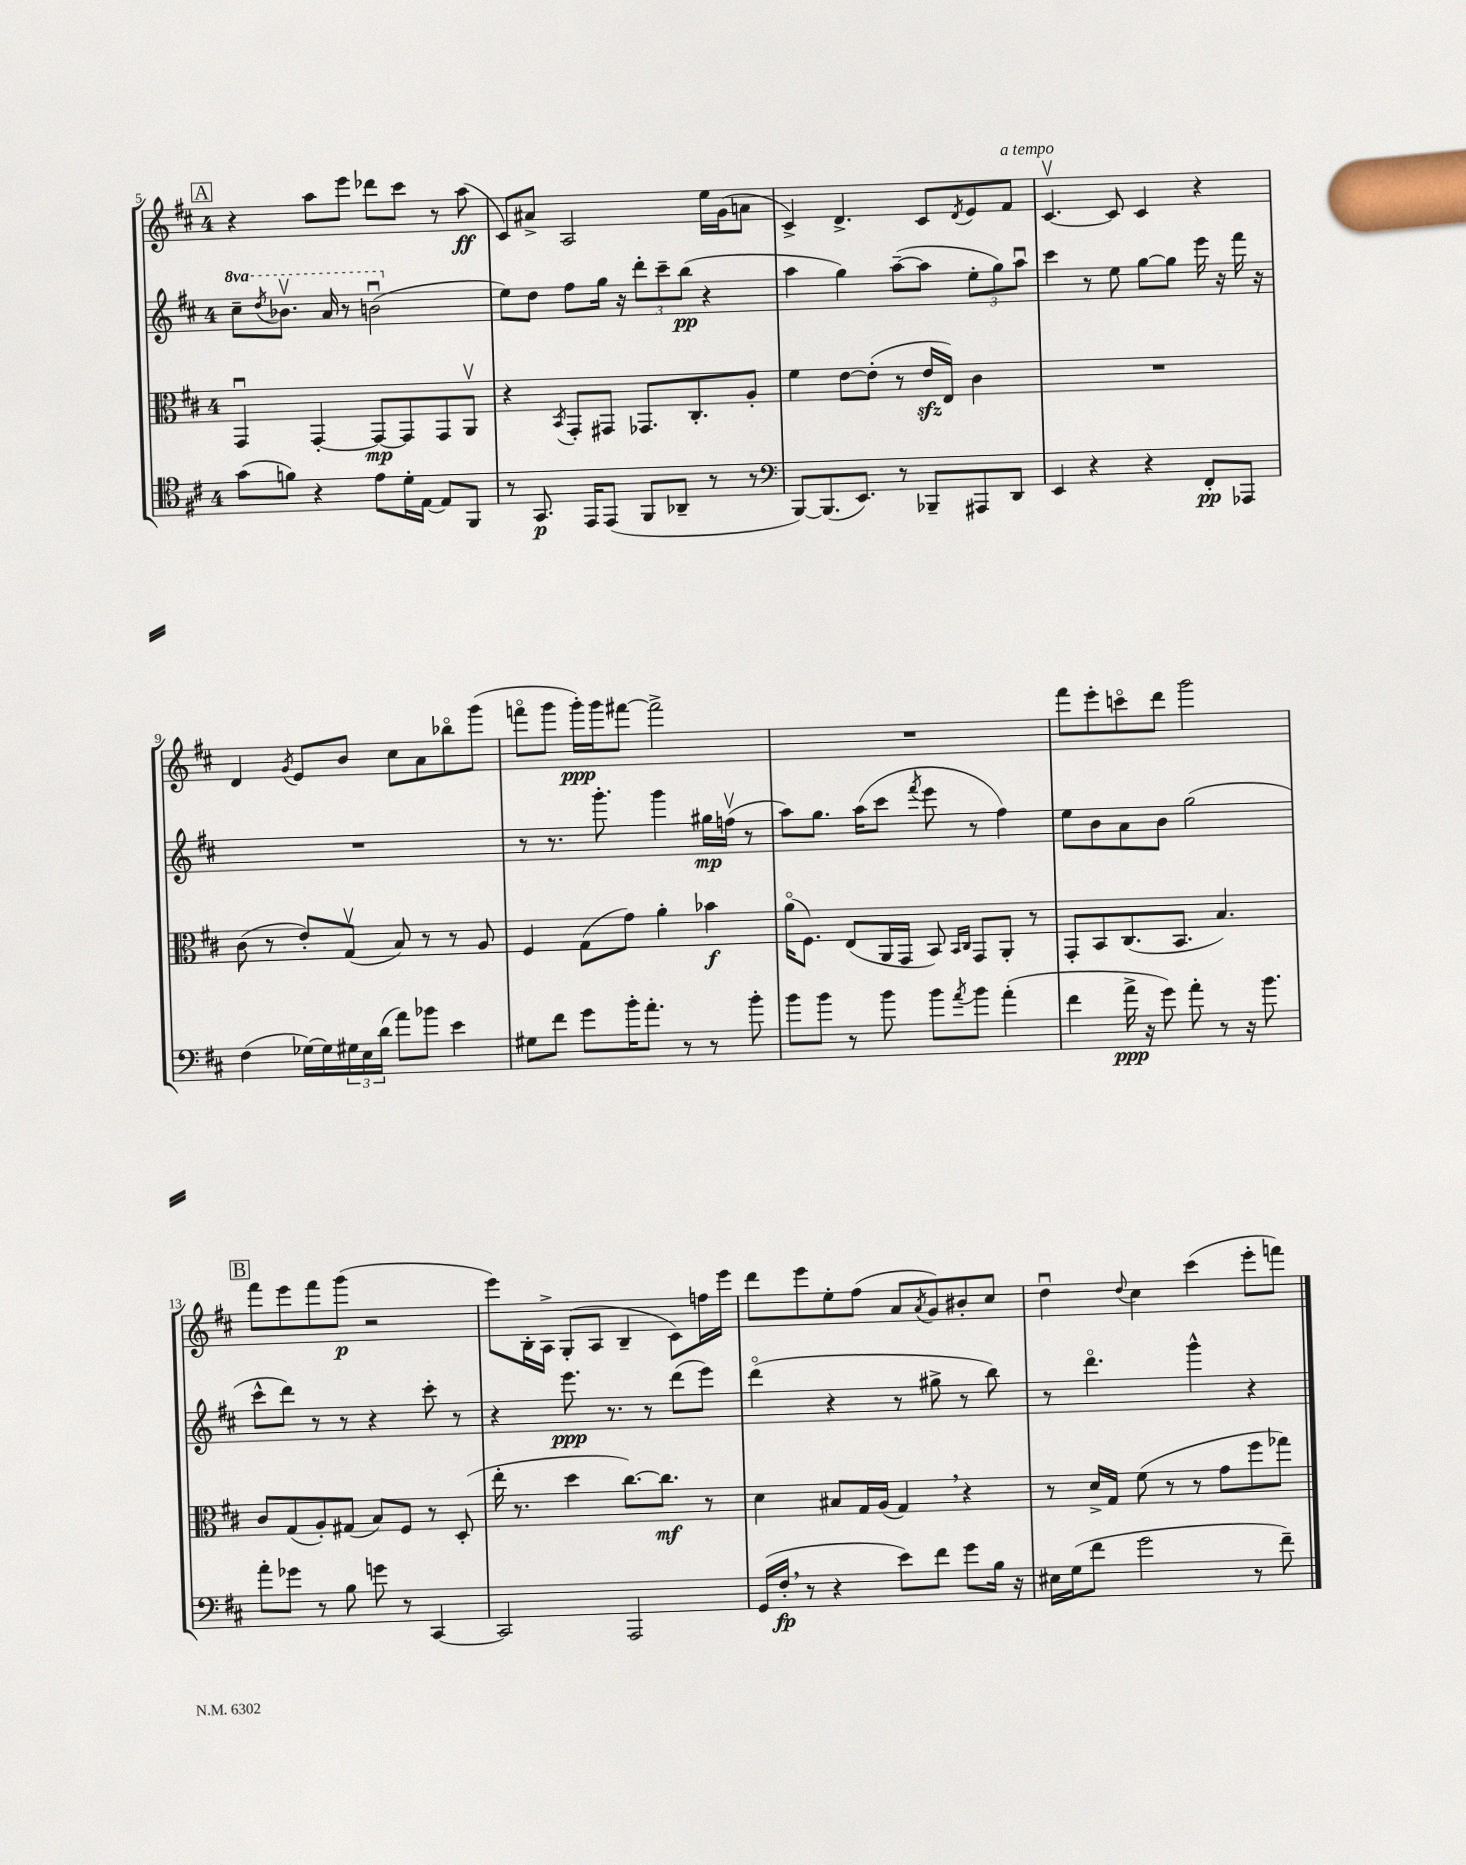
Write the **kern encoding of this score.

**kern	**kern	**kern	**kern
*staff4	*staff3	*staff2	*staff1
*clefC4	*clefC3	*clefG2	*clefG2
*k[f#c#]	*k[f#c#]	*k[f#c#]	*k[f#c#]
*M4/4	*M4/4	*M4/4	*M4/4
(8g	4GGu	8ccc#~	4r
.	.	8qddd	.
8f)	.	8.bb-v	.
4r	[4GG'	.	8aa
.	.	16aa	.
.	.	8r	8eee
8e	8GG_	(2bbu	8ddd-
16d'	8GG]	.	8ccc#
[16E	.	.	.
8E]	8GG	.	8r
8FF#	8AAv	.	(8aa
=	=	=	=
8r	4r	8ee)	8c#)
8.GG	.	8dd	8a#^
.	8qBB	.	.
.	8GG'	8ff#	2A
16EE	.	.	.
(8EE	8GG#	16gg	.
.	.	16r	.
8FF#	8.GG-	12ddd'	.
.	.	12ccc#~	.
8AA-~	.	.	.
.	.	(12bb	.
.	8.C#'	.	.
8r	.	4r	16ee
.	.	.	(16g
8r	8A'	.	8a
=	=	=	=
*clefF4	*	*	*
[8BBB)	4f#	4aa	4c#^)
(8.BBB]	.	.	.
.	[8e	4gg)	4.d^
8.EE)	.	.	.
.	(8e']	.	.
8r	8r	([8aa~	.
8BBB-~	16e	8aa]	8c#
.	16E)	.	.
.	.	.	8qd
8AAA#	4c#	12ee'	8e
.	.	12gg)	.
8DD	.	.	8f#
.	.	12aau	.
=	=	=	=
4EE	1r	4ccc#	[4.c#v
4r	.	8r	.
.	.	8ee	8c#]
4r	.	[8gg	4c#
.	.	8gg]	.
8FF#'	.	16eee	4r
.	.	16r	.
8AAA-	.	16fff#	.
.	.	16r	.
=	=	=	=
(4F#	(8c#	1r	4d
.	8r	.	.
.	.	.	8qg
[16G-)	8e')	.	8e
16G-]	.	.	.
24G#	(8Gv	.	8b
24E	.	.	.
(24d	.	.	.
8a)	8B)	.	8cc#
8b-	8r	.	8a
4e	8r	.	8bb-o
.	8A	.	(8ggg
=	=	=	=
8G#	4F#	8r	8fffo
8f#	.	8.r	8ggg
8g	(8G	.	16ggg')
.	.	8.ggg'	16ggg
16b'	8g)	.	[8fff#
8.a'	.	.	.
.	4a'	4ggg	2fff#^]
8r	.	.	.
8r	4b-	16gg#	.
.	.	(16ffv	.
8b'	.	8r	.
=	=	=	=
8b	(16ao	8aa)	1r
.	8.F#)	.	.
8b	.	8.gg	.
8r	(8E	.	.
.	.	(16aa	.
8b	16AA	8ccc#	.
.	16GG	.	.
.	.	8qfff#	.
8b	8BB)	8eee	.
.	16qqBB	.	.
8qa	16qqC#	.	.
8b	8GG	8r	.
(4a'	8AA'	4ff#)	.
.	8r	.	.
=	=	=	=
4f#	8GG'	8ee	8fff#
.	8BB	8b	8eee'
16a^	(8.C#	8a	8ccco
16r	.	.	.
8g)	.	8b	8ddd
.	8.BB	.	.
8a'	.	(2gg	2ggg
8r	4.B)	.	.
16r	.	.	.
8.b	.	.	.
=	=	=	=
8a'	8c#	8ccc#^^	8fff#
8g-	(8G	8ddd)	8eee
8r	8A')	8r	8fff#
8B	(8G#	8r	(8ggg
8g	8B)	4r	2r
8r	8F#	.	.
[4CC#	8r	8ccc#'	.
.	(8D'	8r	.
=	=	=	=
2CC#]	16ee'	4r	8eee)
.	8.r	.	.
.	.	.	16B'
.	.	.	16A^
.	4dd	8.eee	(8G'
.	.	.	8A
.	.	8.r	.
2AAA	[8.cc#)	.	4B~
.	.	8r	.
.	8.cc#]	.	.
.	.	(8ddd	8c#)
.	8r	8eee)	16ff
.	.	.	16eee
=	=	=	=
(16GG	4d	(4dddo	8ddd
16F#'	.	.	.
8r	.	.	8eee
4r	8B#	4r	8ee'
.	16G	.	(8ff#
.	(16A	.	.
8e)	4G)	8r	8a
.	.	.	8qa
8f#	.	8gg#^	8g)
8g	4r	8r	8b#'
16B	.	8bb)	8cc#
16r	.	.	.
=	=	=	=
16E#	8r	8r	4ddu
(16G	.	.	.
8f#	16d^	4.dddo	.
.	16G	.	.
.	.	.	8qqdd
2g	(8f#	.	4cc#
.	8r	.	.
.	8r	4ggg^^	(4ccc#
.	8g	.	.
8r	8ff#	4r	8eee'
8f#~)	8gg-)	.	8fff)
==	==	==	==
*-	*-	*-	*-
